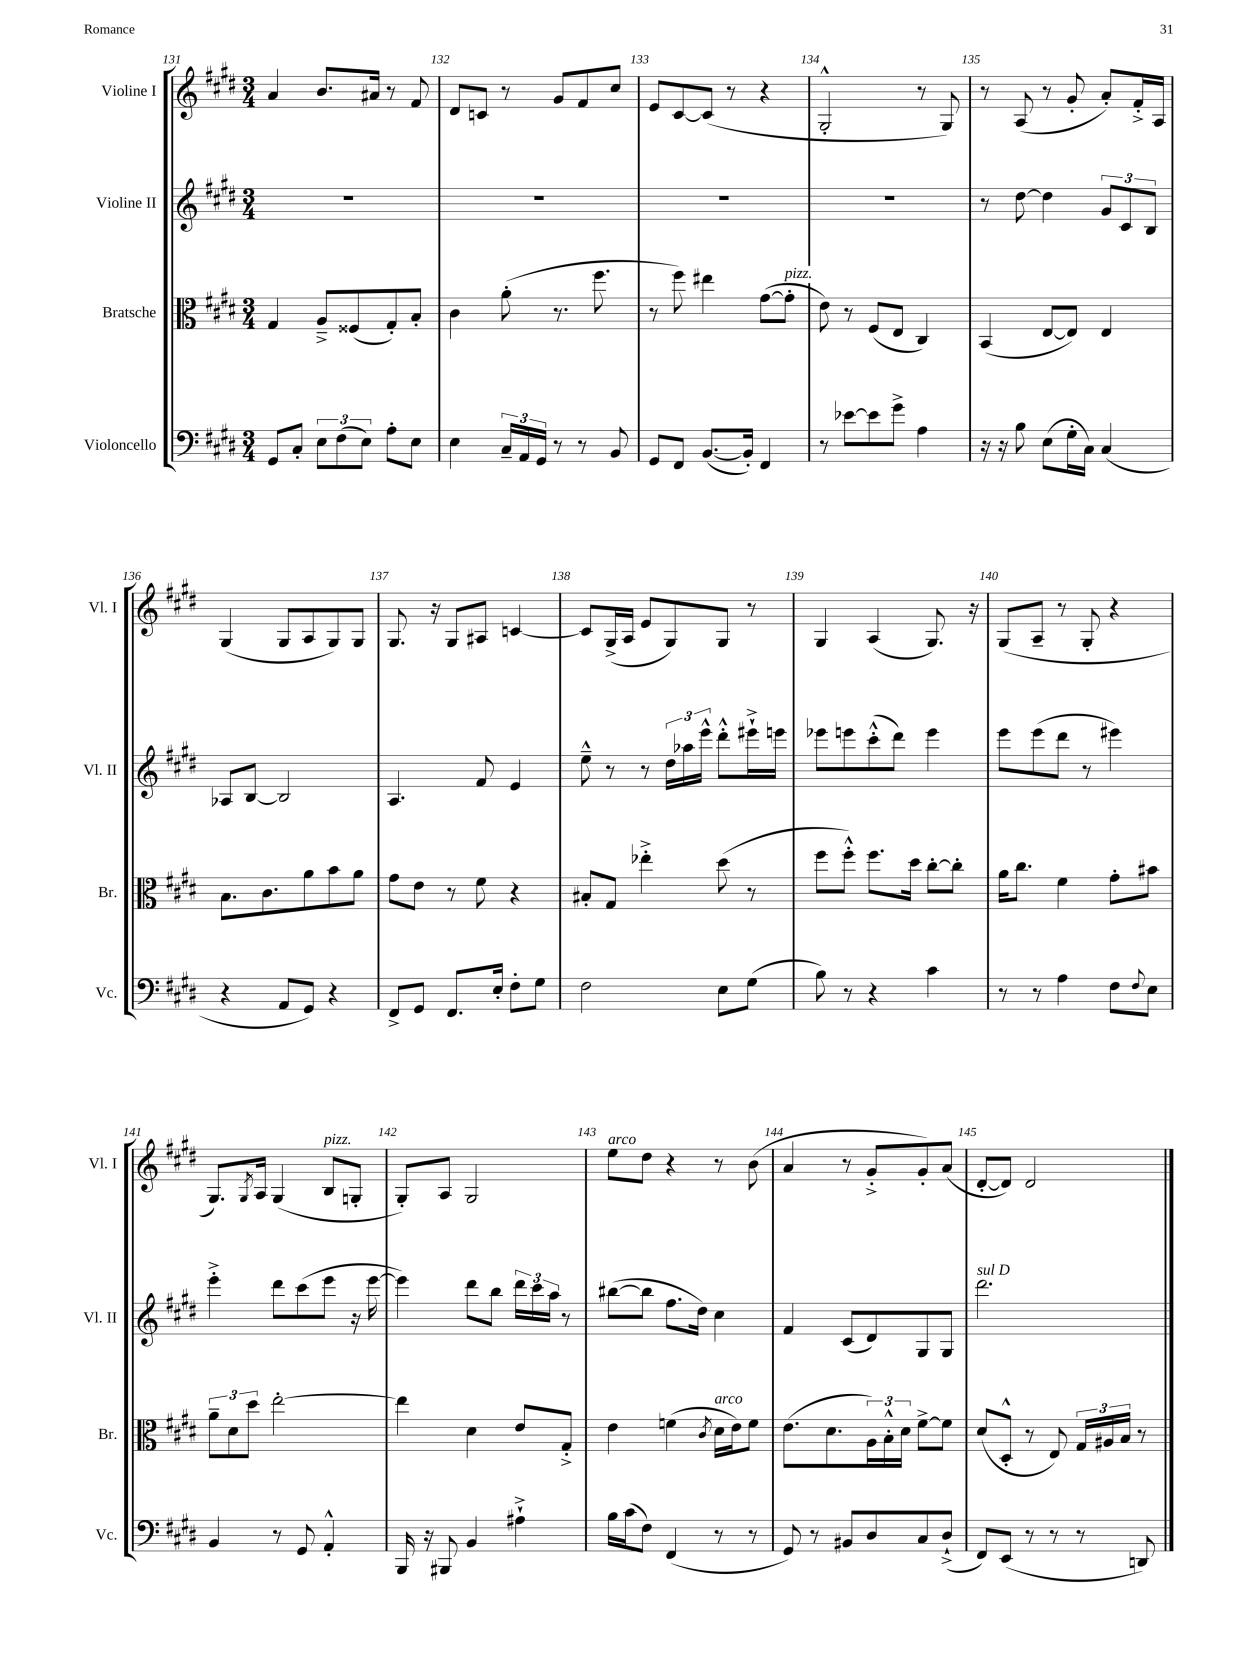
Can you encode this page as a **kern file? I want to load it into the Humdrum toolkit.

**kern	**kern	**kern	**kern
*part4	*part3	*part2	*part1
*staff4	*staff3	*staff2	*staff1
*I"Violoncello	*I"Bratsche	*I"Violine II	*I"Violine I
*I'Vc.	*I'Br.	*I'Vl. II	*I'Vl. I
*clefF4	*clefC3	*clefG2	*clefG2
*k[f#c#g#d#]	*k[f#c#g#d#]	*k[f#c#g#d#]	*k[f#c#g#d#]
*M3/4	*M3/4	*M3/4	*M3/4
=131	=131	=131	=131
8GG#/L	4G#/	2.r	4a/
8C#'/J	.	.	.
12E\L	8A~^/L	.	8.b/L
(12F#\	.	.	.
.	(8F##X/	.	.
12E\J)	.	.	.
.	.	.	16a#X/Jk
8A'\L	8G#'/)	.	8r
8E\J	8B'/J	.	8f#/
=132	=132	=132	=132
4E\	4c#\	2.r	8d#/L
.	.	.	8cn/J
24C#~/LL	(8a'\	.	8r
24AA/	.	.	.
24GG#/JJ	.	.	.
8r	8.r	.	8g#/L
8r	.	.	8f#/
.	8.ff#\	.	.
8BB/	.	.	8cc#/J
=133	=133	=133	=133
8GG#/L	8r	2.r	8e/L
8FF#/J	8ff#\)	.	[8c#/
([8.BB/L	4ee#X\	.	(8c#/J]
.	.	.	8r
16BB'/Jk])	.	.	.
4FF#/	([8g#\L	.	4r
!	!LO:TX:a:i:t=pizz.	!	!
.	8g#'\J]	.	.
=134	=134	=134	=134
8r	8e\)	2.r	2G#'^^/
[8e-X\L	8r	.	.
8e-\]	(8F#/L	.	.
8g#^\J	8E/J	.	.
4A\	4C#/)	.	8r
.	.	.	8G#/)
=135	=135	=135	=135
16r	(4BB/	8r	8r
16r	.	.	.
8B\	.	[8dd#\	(8A/
(8E\L	[8E/L	4dd#\]	8r
16G#'\L	8E/J])	.	8g#'/
16C#\JJ)	.	.	.
(4C#/	4E/	12g#/L	8a'/L)
.	.	12c#/	.
.	.	.	16f#'^/L
.	.	12B/J	.
.	.	.	16A/JJ
!!LO:LB:g=z
=136	=136	=136	=136
4r	8.B\L	8A-X/L	(4G#/
.	.	[8B/J	.
.	8.c#\	.	.
8AA/L	.	2B/]	8G#/L
8GG#/J)	8a\	.	8A/
4r	8b\	.	8G#/)
.	8a\J	.	8G#/J
=137	=137	=137	=137
8FF#^/L	8g#\L	4.A/	8.G#/
8GG#/J	8e\J	.	.
.	.	.	16r
8.FF#/L	8r	.	8G#/L
.	8f#\	8f#/	8A#X/J
16E'/Jk	.	.	.
8F#'\L	4r	4e/	[4cn/
8G#\J	.	.	.
=138	=138	=138	=138
2F#\	8B#X'/L	8ee~^^\	8c/L]
.	8G#/J	8r	(16G#^/L
.	.	.	16A/JJ
.	4ee-X'^\	8r	8e/L
.	.	24dd#\LL	8G#/)
.	.	24aa-X\	.
.	.	24eee^^\JJ	.
8E\L	(8dd#\	8ddd#'^^\L	8G#/J
(8G#\J	8r	16eee#X`^\L	8r
.	.	16eeen\JJ	.
=139	=139	=139	=139
8B\)	8ff#\L	8eee-X\L	4G#/
8r	8ff#'^^\J)	8eeen\	.
4r	8.ff#\L	(8ccc#'^^\	(4A/
.	.	8ddd#\J)	.
.	16dd#\Jk	.	.
4c#\	[8cc#'\L	4eee\	8.G#/)
.	8cc#'\J]	.	.
.	.	.	16r
=140	=140	=140	=140
8r	16a\KL	8eee\L	(8G#/L
.	8.cc#\J	.	.
8r	.	(8eee\	8A~/J
4A\	4f#\	8ddd#\J	8r
.	.	8r	8G#'/
8F#\L	8g#'\L	4eee#X\)	4r
8qqF#/	.	.	.
8E\J	8b#X\J	.	.
!!LO:LB:g=z
=141	=141	=141	=141
4BB/	12a~\L	4eee'^\	8.G#/L)
.	12d#\	.	.
.	12dd#\J	.	.
.	.	.	8qG#/
.	.	.	16A/Jk
8r	[2ee'\	8ddd#\L	(4G#/
8GG#/	.	(8ccc#\	.
!	!	!	!LO:TX:a:i:t=pizz.
4AA'^^/	.	8eee\J	8B/L
.	.	16r	8Gn'/J
.	.	[16eee\	.
=142	=142	=142	=142
16BBB/	4ee\]	4eee\])	8G#'/L)
16r	.	.	.
8BBB#X/	.	.	8A/J
4BB/	4d#\	8ddd#\L	2G#/
.	.	8bb\J	.
4A#X`^\	8e/L	24ddd#\LL	.
.	.	24ccc#\	.
.	.	24aa\JJ	.
.	8G#'^/J	8r	.
=143	=143	=143	=143
!	!	!	!LO:TX:a:i:t=arco
16B\LL	4e\	([8bb#X\L	8ee\L
(16c#\J	.	.	.
8F#\J)	.	8bb#\J]	8dd#\J
(4FF#/	(4fn\	8.ff#\L	4r
.	.	16dd#\Jk)	.
.	8qc#/	.	.
!	!LO:TX:a:i:t=arco	!	!
8r	16d#\LL	4cc#\	8r
.	16e\J)	.	.
8r	8f\J	.	(8b\
=144	=144	=144	=144
8GG#/)	(8.e\L	4f#/	4a/
8r	.	.	.
.	8.d#\	.	.
8BB#X/L	.	(8c#/L	8r
8D#/	24A\L)	8d#/)	8g#'^/L
.	24B'^^\	.	.
.	24d#\JJ	.	.
8C#/	[8f#^\L	8G#/	8g#'/)
(8D#`^/J	8f#\J]	8G#/J	(8a/J
=145	=145	=145	=145
!	!	!LO:TX:a:i:t=sul D	!
8FF#/L)	(8d#/L	2.ddd#\	[8d#'/L
(8EE/J	8D#'^^/J	.	8d#/J])
8r	8r	.	2d#/
8r	8E/)	.	.
8r	24G#/LL	.	.
.	24A#X/	.	.
.	24B/JJ	.	.
8DDn/)	8r	.	.
==	==	==	==
*-	*-	*-	*-
